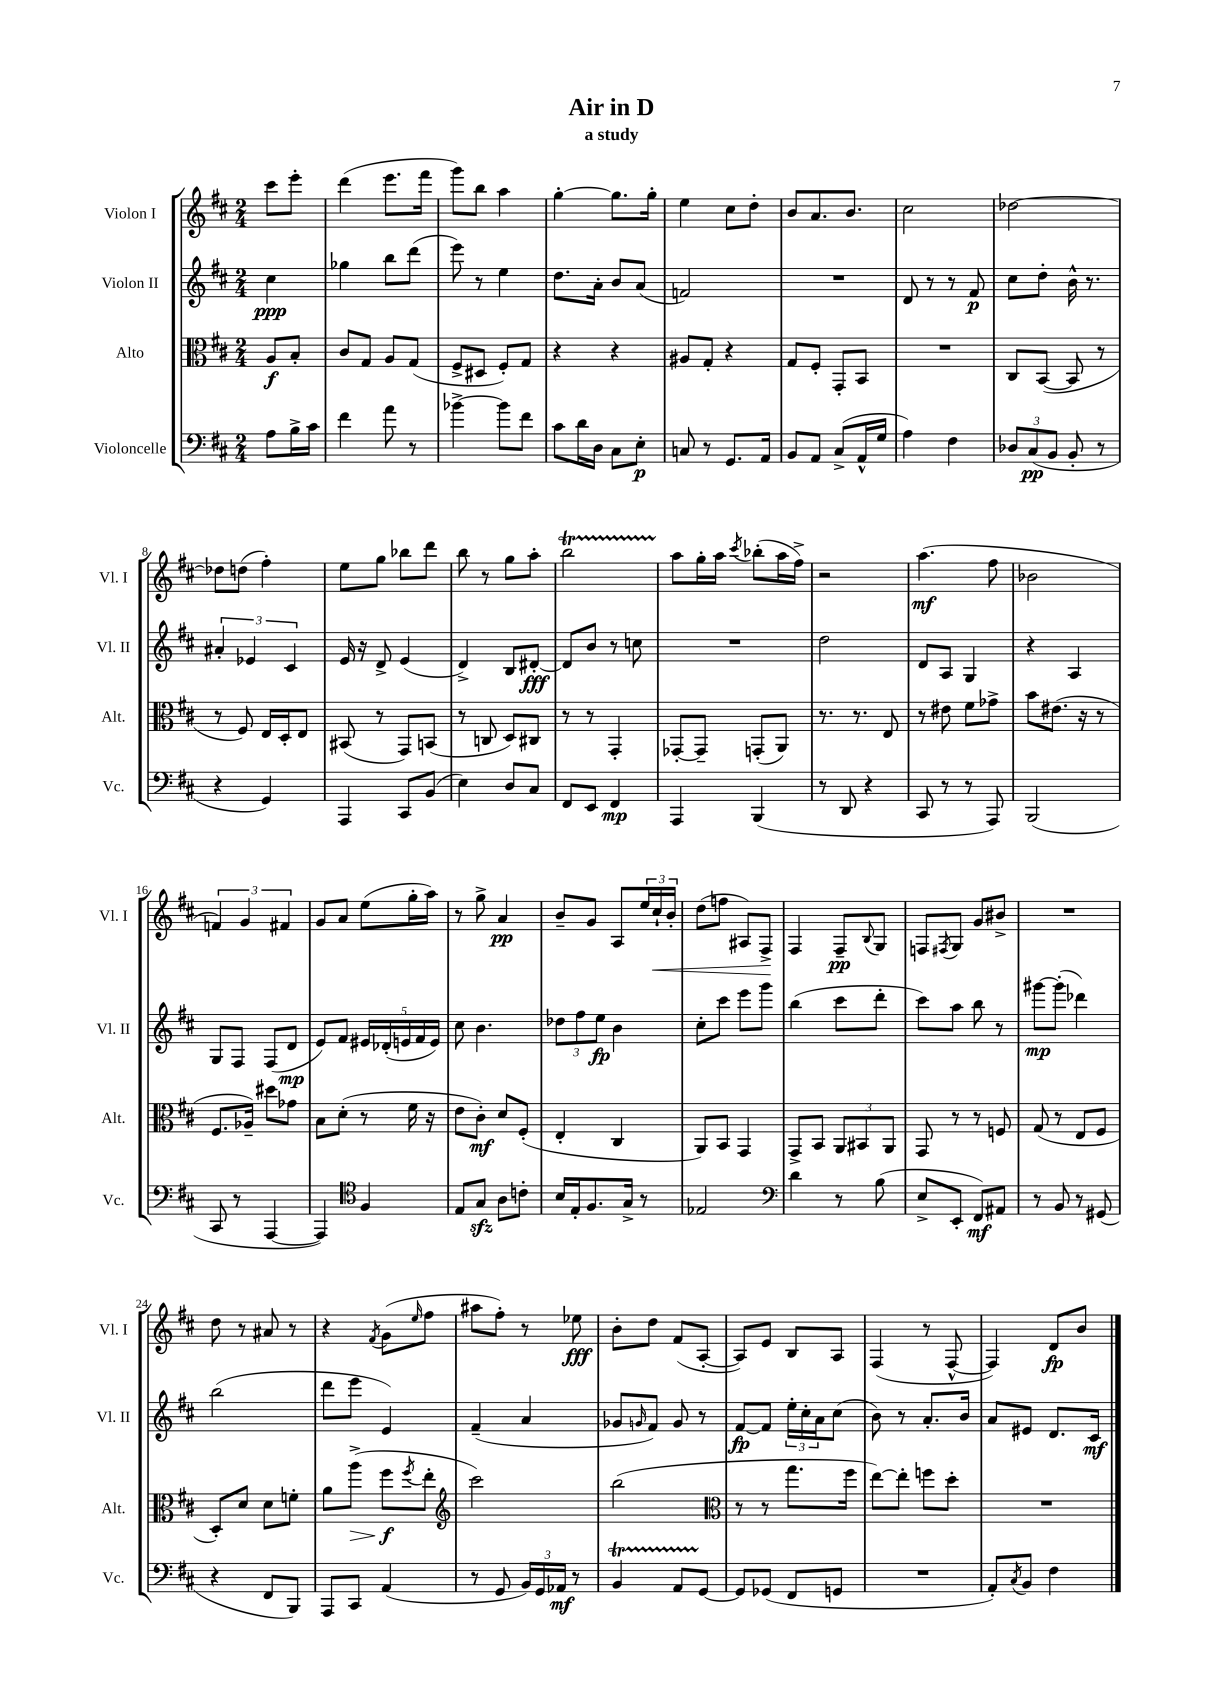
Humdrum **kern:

**kern	**kern	**kern	**kern
*staff4	*staff3	*staff2	*staff1
*clefF4	*clefC3	*clefG2	*clefG2
*k[f#c#]	*k[f#c#]	*k[f#c#]	*k[f#c#]
*M2/4	*M2/4	*M2/4	*M2/4
8A	8A	4cc#	8ccc#
16B^	8B'	.	8eee'
16c#	.	.	.
=	=	=	=
4f#	8c#	4gg-	(4ddd
.	8G	.	.
8a	8A	8bb	8.eee
8r	(8G	(8ddd	.
.	.	.	16fff#
=	=	=	=
[4b-^	8F#^	8eee)	8ggg)
.	8D#	8r	8bb
8b-]	8F#')	4ee	4aa
8f#	8G	.	.
=	=	=	=
8c#	4r	8.dd	[4gg'
16d	.	.	.
16D	.	16a'	.
8C#	4r	8b	8.gg]
8E'	.	(8a	.
.	.	.	16gg'
=	=	=	=
8C	8A#	2f)	4ee
8r	8G'	.	.
8.GG	4r	.	8cc#
.	.	.	8dd'
16AA	.	.	.
=	=	=	=
8BB	8G	2r	8b
8AA	8F#'	.	8.a
(8C#^	8GG'	.	.
.	.	.	8.b
16AA^^	8BB	.	.
16G	.	.	.
=	=	=	=
4A)	2r	8d	2cc#
.	.	8r	.
4F#	.	8r	.
.	.	8f#	.
=	=	=	=
12D-	8C#	8cc#	[2dd-
(12C#	.	.	.
.	([8BB	8dd'	.
12BB	.	.	.
8BB'	8BB]	16b^^	.
.	.	8.r	.
8r	8r	.	.
=	=	=	=
4r	8r	6a#'	8dd-]
.	8F#)	.	(8dd
.	.	6e-	.
4GG)	16E	.	4ff#')
.	16D'	.	.
.	.	6c#	.
.	8E	.	.
=	=	=	=
4AAA	(8BB#	16e	8ee
.	.	16r	.
.	8r	8d^	8gg
8CC#	8GG)	(4e	8bb-
(8BB	(8BB	.	8ddd
=	=	=	=
4E)	8r	4d^)	8bb
.	8C	.	8r
8D	8D)	8B	8gg
8C#	8C#	[8d#'	8aa'
=	=	=	=
8FF#	8r	8d#]	2bb
8EE	8r	8b	.
4FF#	4GG'	8r	.
.	.	8cc	.
=	=	=	=
4AAA	[8GG-'	2r	8aa
.	8GG-~]	.	16gg'
.	.	.	16aa
.	.	.	8qccc#
(4BBB	(8GG'	.	(8bb-'
.	8AA)	.	16aa
.	.	.	16ff#^)
=	=	=	=
8r	8.r	2dd	2r
8DD	.	.	.
.	8.r	.	.
4r	.	.	.
.	8E	.	.
=	=	=	=
8CC#	8r	8d	(4.aa
8r	8e#	8A	.
8r	8f#	4G	.
8AAA)	8g-^	.	8ff#
=	=	=	=
(2BBB	8b	4r	2b-
.	(8.e#	.	.
.	.	4A	.
.	16r	.	.
.	8r	.	.
=	=	=	=
8CC#	8.F#	8G	6f)
8r	.	8F#	.
.	.	.	6g
.	16A-~)	.	.
[4AAA	8dd#	(8F#	.
.	.	.	6f#
.	8g-	8d	.
=	=	=	=
4AAA])	8B	8e)	8g
.	(8d'	8f#	8a
*clefC4	*	*	*
4F#	8r	20e#	(8ee
.	.	(20d-'	.
.	.	20e	.
.	16f#	.	16gg'
.	.	20f#	.
.	16r	.	16aa)
.	.	20e)	.
=	=	=	=
8E	8e	8cc#	8r
8G	8c#')	4.b	8gg^
8A	8d	.	4a
8c'	(8F#'	.	.
=	=	=	=
16B	4E'	12dd-	8b~
16E'	.	.	.
.	.	12ff#	.
8.F#	.	.	8g
.	.	12ee	.
.	4C#	4b	8A
16G^	.	.	.
8r	.	.	24ee
.	.	.	24cc#`
.	.	.	24b'
=	=	=	=
2E-	8AA)	8cc#'	(8dd
.	8BB	8ccc#	8ff
.	4GG	8eee	8A#)
.	.	8ggg	8F#^
=	=	=	=
*clefF4	*	*	*
4d	8GG^	(4bb	4F#
.	8BB	.	.
8r	12AA	8ccc#	8F#~
.	12BB#	.	.
.	.	.	8qqB
(8B	.	8ddd'	8G
.	12AA	.	.
=	=	=	=
8E^	8GG	8ccc#)	8F
.	.	.	8qF#
8EE'	8r	8aa	8G
8FF#)	8r	8bb	8g
8AA#	8F	8r	8b#^
=	=	=	=
8r	(8G	[8ggg#	2r
8BB	8r	(8ggg#']	.
8r	8E	4ddd-)	.
(8GG#	8F#	.	.
=	=	=	=
4r	8D')	(2bb	8dd
.	8d	.	8r
8FF#	8d	.	8a#
8BBB)	8f'	.	8r
=	=	=	=
8AAA	8a	8ddd	4r
8CC#	(8aa^	8eee	.
.	.	.	8qf#
(4AA	8ff#	4e)	(8g
.	8qff#	.	16qqee
.	8ee'	.	8ff#
=	=	=	=
*	*clefG2	*	*
8r	2ccc#)	(4f#~	8aa#
8GG	.	.	8ff#')
24BB)	.	4a	8r
24GG	.	.	.
24AA-	.	.	.
8r	.	.	8ee-
=	=	=	=
4BB	(2bb	8g-	8b'
.	.	16qqg	.
.	.	8f#)	8dd
8AA	.	8g	(8f#
[8GG	.	8r	[8A'
=	=	=	=
*	*clefC3	*	*
8GG]	8r	[8f#	8A])
(8GG-	8r	8f#]	8e
8FF#	8.gg	24ee'	8B
.	.	24cc#'	.
.	.	24a	.
8GG	.	(8cc#	8A
.	16ff#	.	.
=	=	=	=
2r	[8ee)	8b)	(4F#
.	8ee']	8r	.
.	8ff	8.a'	8r
.	8dd'	.	[8F#^^
.	.	16b	.
=	=	=	=
8AA')	2r	8a	4F#])
8qC#	.	.	.
8BB	.	8e#	.
4F#	.	8.d	8d
.	.	.	8b
.	.	16c#	.
==	==	==	==
*-	*-	*-	*-
